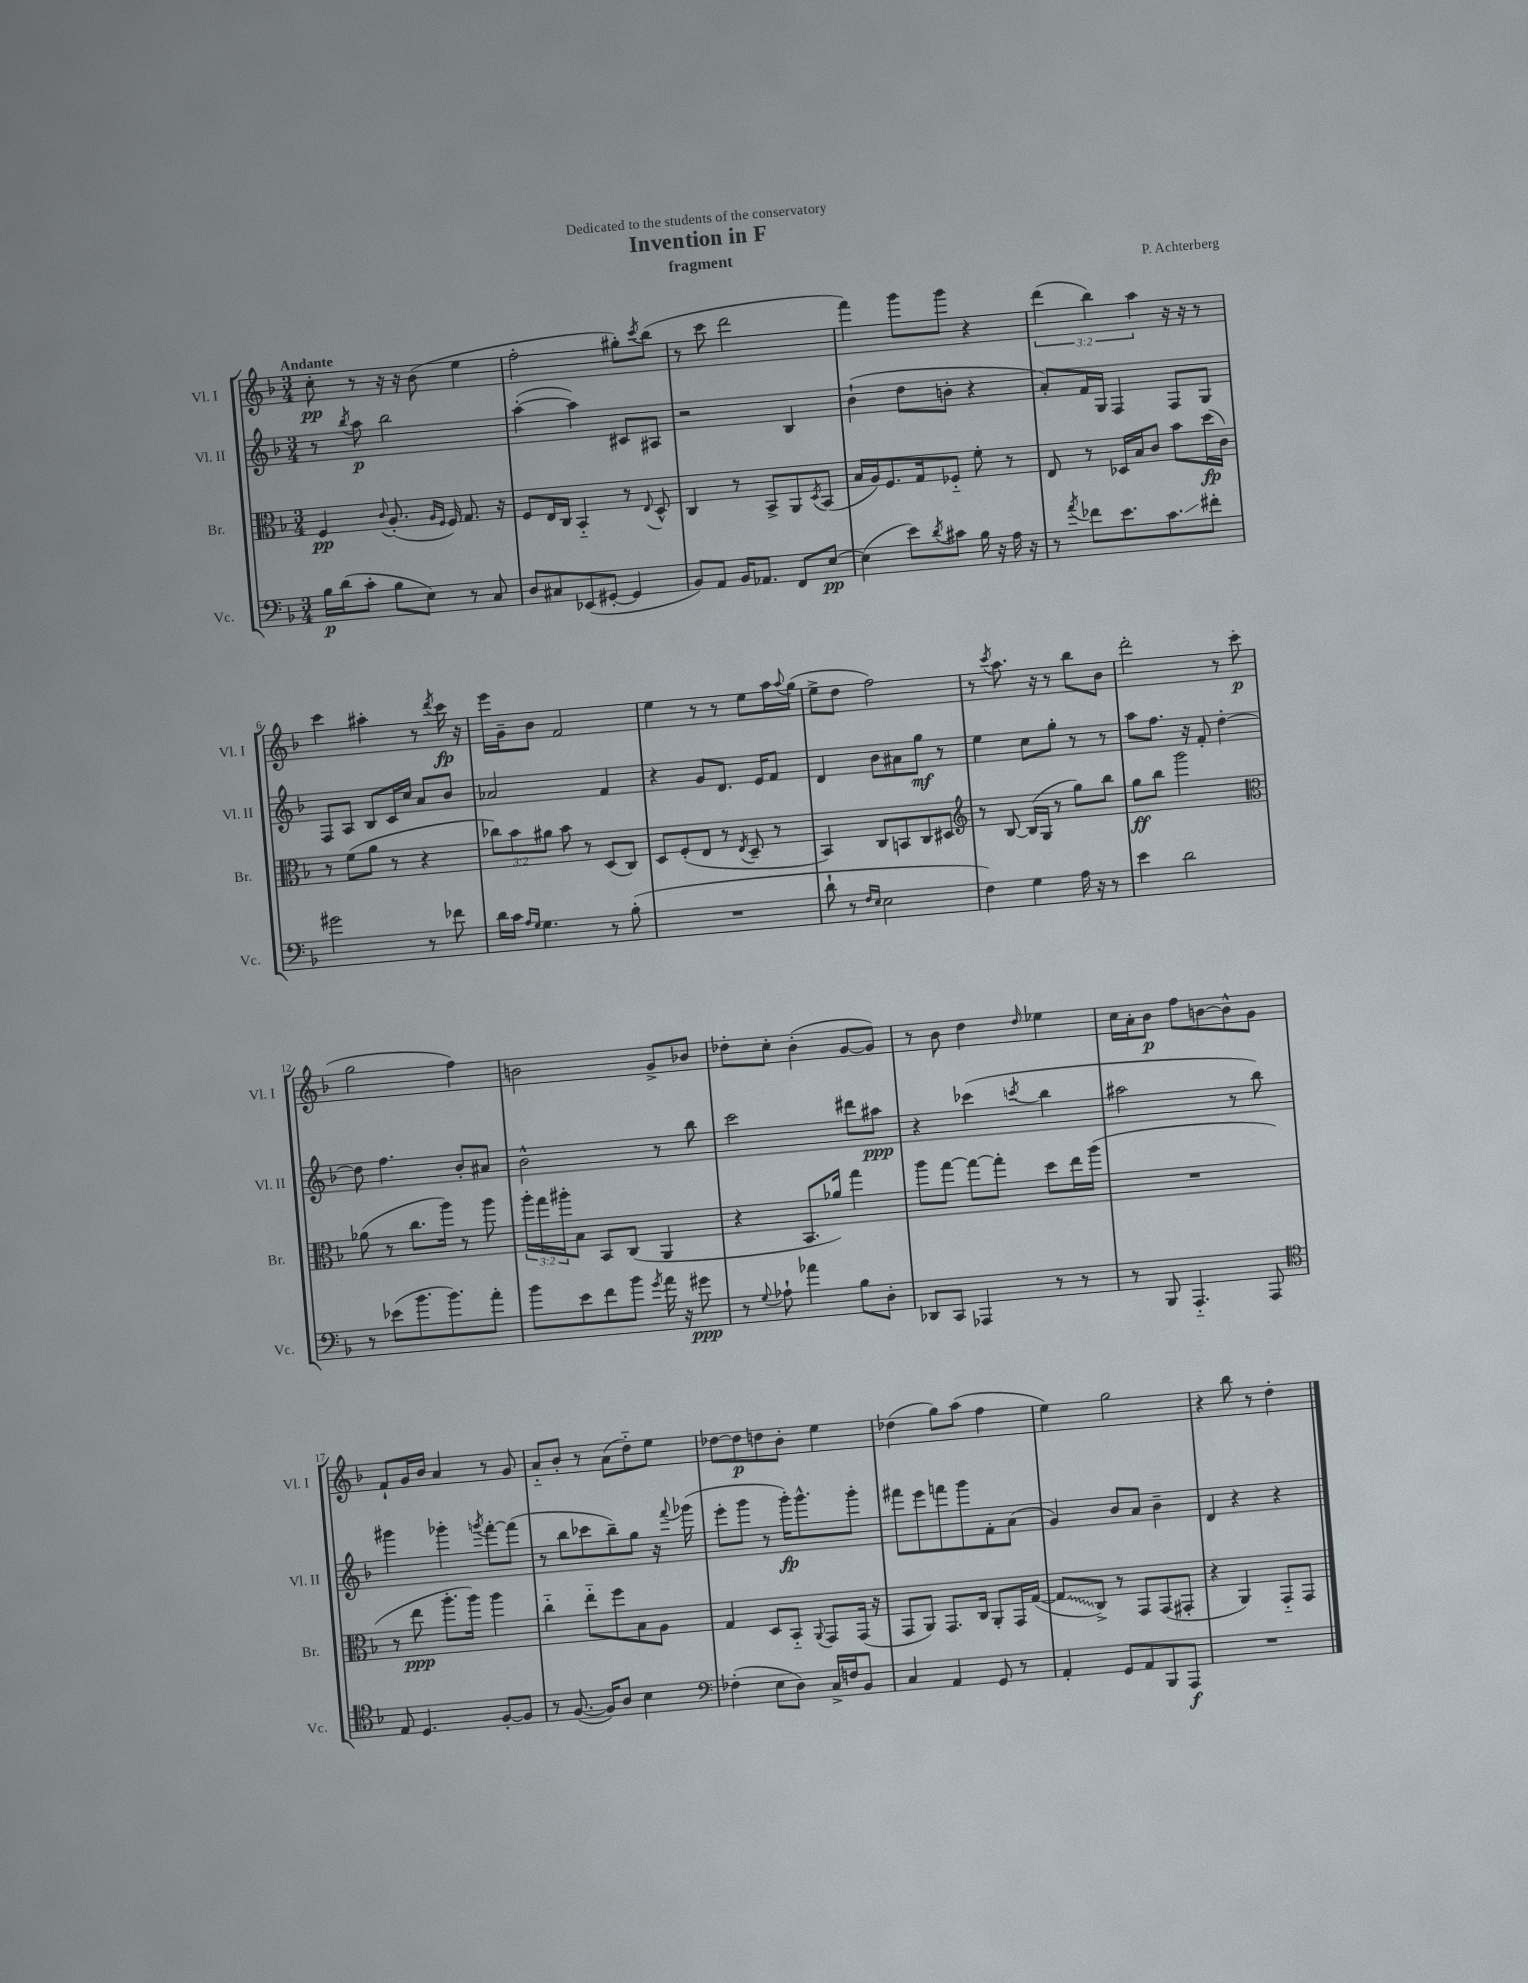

**kern	**kern	**kern	**kern
*staff4	*staff3	*staff2	*staff1
*clefF4	*clefC3	*clefG2	*clefG2
*k[b-]	*k[b-]	*k[b-]	*k[b-]
*M3/4	*M3/4	*M3/4	*M3/4
16B-	4F	8r	8cc'
(16d	.	.	.
.	.	8qbb-	.
8c'	.	8aa	8r
.	8qqc	.	.
8B-	(8.A'	2bb-	16r
.	.	.	16r
8E)	.	.	(8b-
.	16qqA	.	.
.	16qqF	.	.
.	16F)	.	.
8r	8.G	.	4ee
8C	.	.	.
.	16r	.	.
=	=	=	=
8D	8F	([4aa'	2ff'
8C#	16E	.	.
.	16C	.	.
(8EE-	4BB-'~	4aa])	.
[8GG#'	.	.	.
4GG#]	8r	8c#	8gg#')
.	8qqE	.	8qccc
.	8D^^	8A#	(8bb-
=	=	=	=
8BB-)	4C	2r	8r
8AA	.	.	8ccc
16BB-	8r	.	2ddd
8.AA-	.	.	.
.	8BB-^	.	.
8FF	8AA	4B-	.
.	8qD	.	.
[8E	(8BB-	.	.
=	=	=	=
(4E]	16B-	(4b-`	4fff)
.	16A)	.	.
.	8.F	.	.
8e)	.	8dd	8ggg
.	16G	.	.
8qd	.	.	.
8c#	8F-'~	8b'	8ggg
16B-	8f'	4r	4r
16r	.	.	.
16A	8r	.	.
16r	.	.	.
=	=	=	=
8r	8E	8a')	(6ddd
8qa	.	.	.
8f-	8r	16f	.
.	.	.	6bb-)
.	.	16G	.
8.e	16D-	4F	.
.	16B-	.	.
.	.	.	6aa
.	8c	.	.
8.c	.	.	.
.	8b-	8F	16r
.	.	.	16r
8f#'	(16dd	8G	8r
.	16c)	.	.
=	=	=	=
2g#	8r	8F	4ccc
.	(8f	8A	.
.	8a	8B-	4aa#'
.	8r	16c	.
.	.	16cc	.
8r	4r	8a	8r
.	.	.	8qddd
8f-	.	8b-	16ccc
.	.	.	16r
=	=	=	=
16d	12cc-)	2a-	16eee
16c	.	.	16g~
.	12b-	.	.
16qqA	.	.	.
16qqG	.	.	.
4.G	.	.	8b-
.	12a#	.	.
.	8b-	.	2f
.	8r	.	.
8r	(8D	4f	.
(8B-'	8C)	.	.
=	=	=	=
2.r	8D	4r	4ee
.	(8F'	.	.
.	8E	8g	8r
.	8r	8.d	8r
.	8qE	.	.
.	8D~	.	8ee
.	.	16e	.
.	8r	8f	16aa
.	.	.	8qqaa
.	.	.	(16gg
=	=	=	=
8d`	4BB-)	4d	8ee^
8r	.	.	8dd
16qqF	.	.	.
16qqE	.	.	.
2E	8C	8b-	2ff)
.	8BB	8a#	.
.	8C	8gg	.
.	8D#	8r	.
=	=	=	=
*	*clefG2	*	*
4F)	8r	4ee	8r
.	.	.	8qccc
.	[8B-	.	8.aa
4G	(16B-]	8cc	.
.	16G	.	16r
.	8r	8gg'	8r
16A	8gg)	8r	8bb-
16r	.	.	.
8r	8bb-	8r	8b-
=	=	=	=
4e	8gg	8aa	2ddd'
.	8bb-	8.ff	.
2d	2ggg	.	.
.	.	16r	.
.	.	8f'	.
.	.	[4dd'	8r
.	.	.	(8ccc
=	=	=	=
*	*clefC3	*	*
8r	(8a-	8dd]	2gg
(8e-	8r	4.ff	.
8.b-	8.cc	.	.
8.b-)	16aa)	.	.
.	8r	8b-'	4ff)
8a'	8aa	8a#	.
=	=	=	=
8b-	24aa'	2b-^^	2b
.	24gg	.	.
.	24aa#'	.	.
8e	8B-	.	.
8f	8BB-	.	.
8b-	(8C	.	.
8qg	.	.	.
16a	4AA	8r	8g^
16r	.	.	.
8g#	.	8bb-	8b-
=	=	=	=
8r	4r	2ccc	8dd-'
8qqG	.	.	.
8A-`	.	.	8cc'
4a-	8.BB-	.	(4b-'
.	16a-)	.	.
8B-	4gg	8ddd#	[8g
8D'	.	8aa#	8g])
=	=	=	=
8DD-	8aa	4r	8r
8CC	[8gg	.	8b-
4AAA-	8gg_	(4ccc-	4dd
.	8gg']	.	.
.	.	8qccc	16qqdd
8r	8dd	4bb-	4ee-
8r	16ee	.	.
.	(16aa	.	.
=	=	=	=
8r	2.r	2aa#	16cc
.	.	.	16a'
8BBB-	.	.	8b-
4.AAA'~	.	.	8ff
.	.	.	[8b
.	.	8r	8b^^]
8AAA	.	8bb-)	8g
=	=	=	=
*clefC4	*	*	*
8E	8r	4ggg#	8f`
4.D	8ee	.	16g
.	.	.	16b-
.	8.aa'	4ggg-'	4a
.	16aa)	.	.
.	.	8qggg	.
[8F'	4aa	[8fff'	8r
8F]	.	(8fff]	8g
=	=	=	=
8r	4cc'~	8r	8a'~
([8.F	.	8bb-	8b-'
.	8ee'~	8ccc-	8r
16F])	.	.	.
8A	8ff	8bb-~)	(8a
4B-	8B-	8gg	8dd'~)
.	8A	16r	8ee
.	.	8qqfff	.
.	.	(16ggg-	.
=	=	=	=
*clefF4	*	*	*
(4F-'	4G	8eee'	[8dd-
.	.	8ggg	8dd-]
8E	8D	8r	8dd
8D)	8BB-'~	16ggg')	8b-'
.	.	8.ggg^^	.
.	8qqAA	.	.
16C^	8GG	.	4ee
16F	.	.	.
8BB-	(16GG	8ggg'	.
.	16r	.	.
=	=	=	=
4C	8GG	8fff#	(4dd-
.	8AA)	8eee	.
4AA	8.GG	8fff	8gg)
.	.	8ggg	(8aa
.	16C	.	.
8GG	8AA'	8f'	4ff
8r	16GG	(8a	.
.	([16G	.	.
=	=	=	=
4AA'	8G]	4g)	4ee)
.	8C^)	.	.
8GG	8r	8b-	2gg
8AA	8GG	8a	.
8BBB-	(8GG	4b-~	.
8AAA	8GG#'	.	.
=	=	=	=
2.r	4r	4d	4r
.	4AA)	4r	8bb-
.	.	.	8r
.	8GG'~	4r	4dd'
.	8GG	.	.
==	==	==	==
*-	*-	*-	*-
